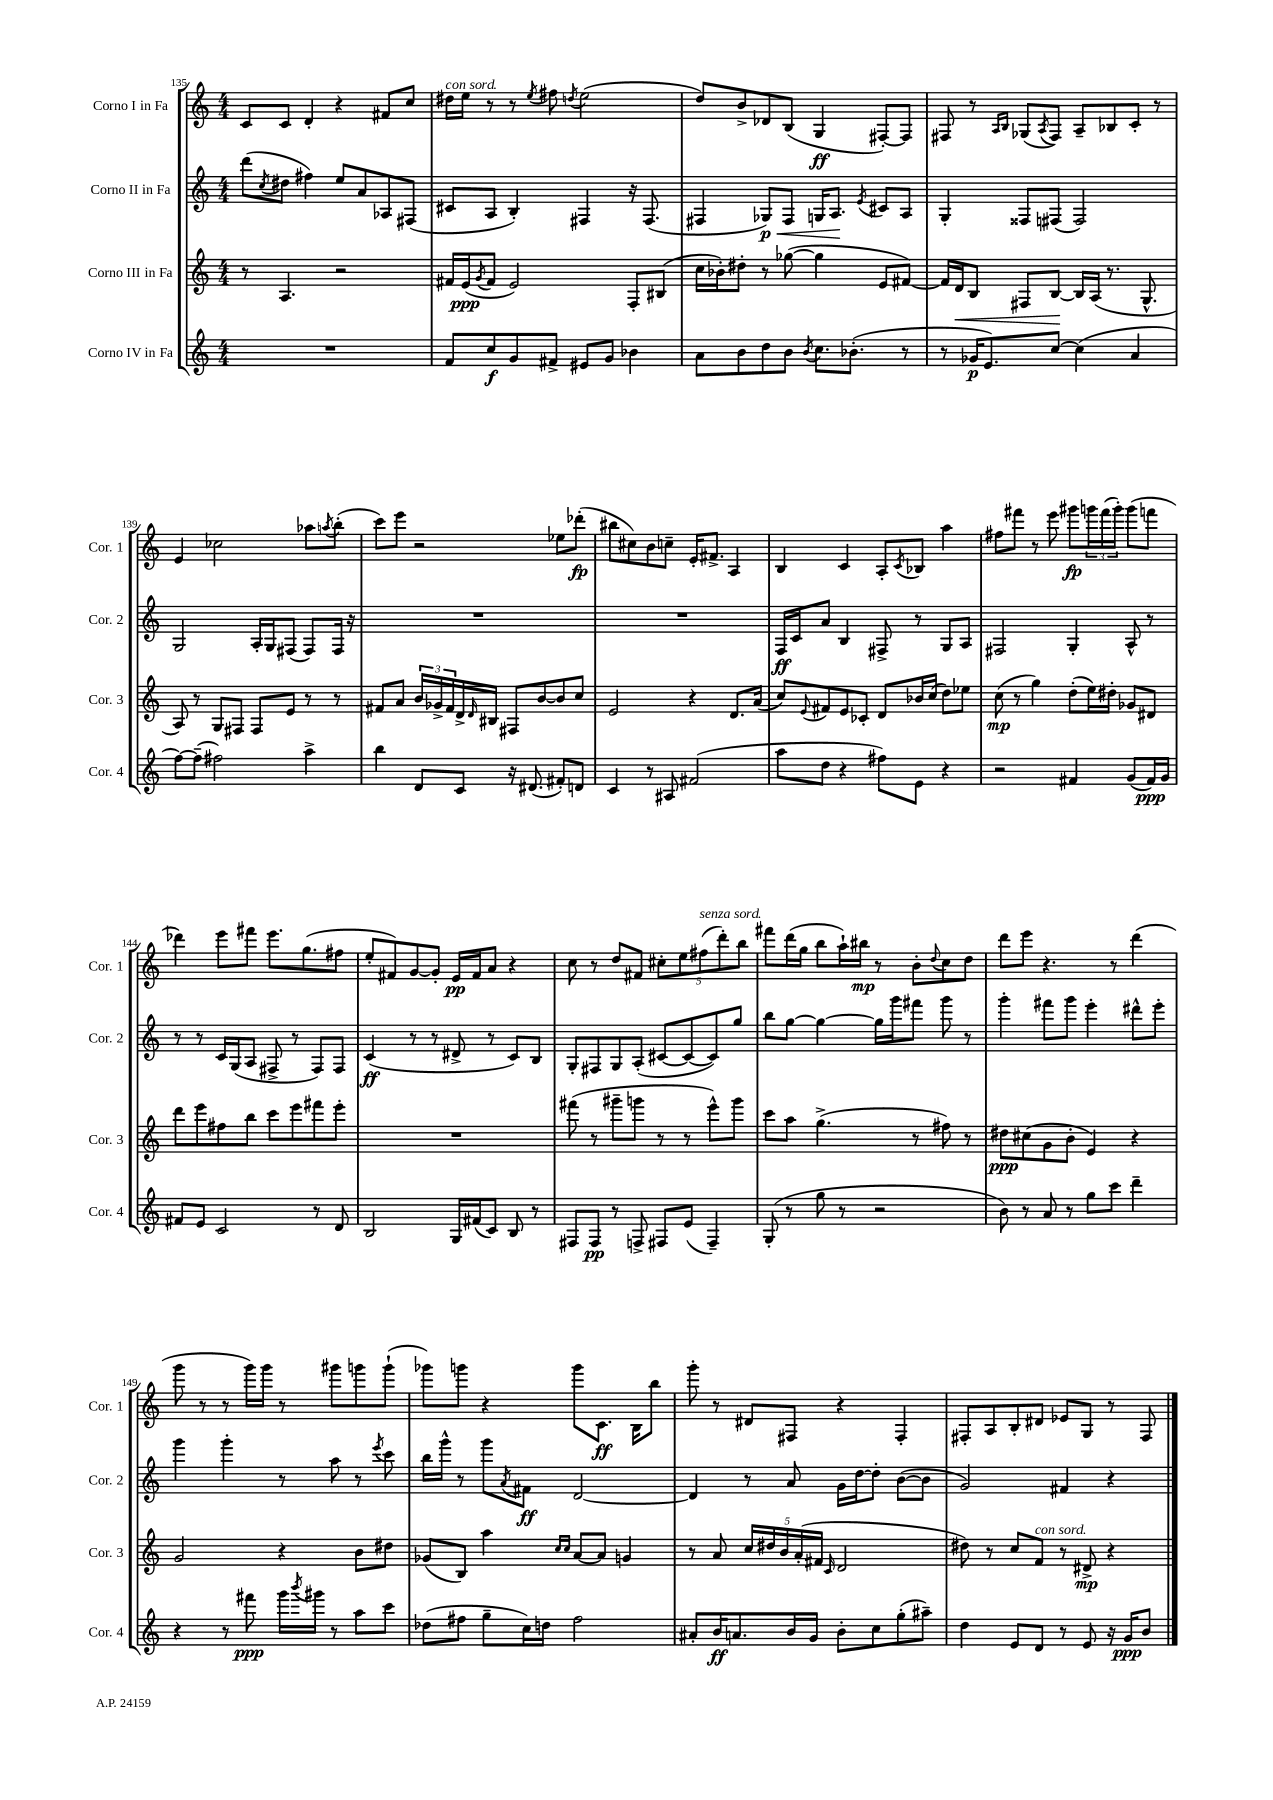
<<
\new StaffGroup <<
\new Staff = "s0" \with { instrumentName = "Corno I in Fa" shortInstrumentName = "Cor. 1" } {
    \clef treble \key c \major \numericTimeSignature \time 4/4
    c'8 c'8 d'4-. r4 fis'8 c''8 |
    dis''16^\markup { \italic "con sord." } e''16 r8 r8 \acciaccatura { e''8 } fis''8 \acciaccatura { d''8 } e''2( |
    d''8) b'8-> des'8 b8( g4\ff fis8~-.) fis8 |
    fis8 r8 \grace { a16 b16 } ges8( \acciaccatura { a8 } fis8) a8-- bes8 c'8-. r8 |
    e'4 ces''2 aes''8 \acciaccatura { a''8 } b''8-.( |
    c'''8) e'''8 r2 ees''8 des'''8-.\fp( |
    bis''8 cis''8) b'8 c''8-- e'16-. fis'8.-> a4 |
    b4 c'4 a8-. \acciaccatura { c'8 } bes8 a''4 |
    fis''8 fis'''8 r8 e'''8 gis'''8\fp \tuplet 3/2 { g'''16 fis'''16( g'''16-.) } g'''8( f'''8 |
    des'''4) e'''8 fis'''8 e'''8. g''8.( fis''8 |
    e''8-. fis'8) g'8~ g'8-. e'16\pp fis'16 a'8 r4 |
    c''8 r8 d''8 fis'8 \tuplet 5/4 { cis''8-. e''8 fis''8^\markup { \italic "senza sord." }( d'''8-.) b''8 } |
    fis'''8 d'''16( g''16 b''8 a''16-!) bis''16\mp r8 b'8-. \appoggiatura { d''8 } c''8 d''8 |
    d'''8 e'''8 r4. r8 d'''4( |
    g'''8 r8 r8 g'''16) g'''16 r8 gis'''8 g'''8 g'''8-!( |
    ges'''8) g'''8 r4 g'''8 c'8.\ff b16 b''8 |
    g'''8-. r8 dis'8 fis8 r4 fis4-. |
    fis8-. a8 b8-. dis'8 ees'8 g8 r8 fis8 \bar "|." |
}
\new Staff = "s1" \with { instrumentName = "Corno II in Fa" shortInstrumentName = "Cor. 2" } {
    \clef treble \key c \major \numericTimeSignature \time 4/4
    d'''8( \acciaccatura { c''8 } dis''8 fis''4) e''8 a'8 aes8 fis8( |
    cis'8 a8 b4-.) fis4 r16 fis8.( |
    fis4 ges8\p\<) fis8 g16 a8.\! \acciaccatura { e'8 } cis'8 a8 |
    g4-. fisis8 fis8( fis2) |
    g2 a16-. g16 fis8( fis8) fis16 r16 |
    R1 |
    R1 |
    f16\ff c'16 a'8 b4 fis8-> r8 g8 a8 |
    fis2 g4-. a8-^ r8 |
    r8 r8 c'16 g16( a8 fis8-> r8 fis8) fis8 |
    c'4\ff( r8 r8 dis'8-> r8 c'8) b8 |
    g8-. fis8 g8 a8-.( cis'8~ cis'8~ cis'8) g''8 |
    b''8 g''8~ g''4~ g''16 g'''16 fis'''8 g'''8 r8 |
    g'''4-. fis'''8 g'''8 e'''4-. dis'''8-^ e'''8-. |
    g'''4 g'''4-. r8 a''8 r8 \acciaccatura { e'''8 } c'''8 |
    b''16 g'''16-^ r8 g'''8 \acciaccatura { a'8 } fis'8\ff d'2~ |
    d'4 r8 a'8 g'16 d''16~ d''8-. b'8~( b'8 |
    g'2) fis'4 r4 \bar "|." |
}
\new Staff = "s2" \with { instrumentName = "Corno III in Fa" shortInstrumentName = "Cor. 3" } {
    \clef treble \key c \major \numericTimeSignature \time 4/4
    r8 a4. r2 |
    fis'16 e'16\ppp( \acciaccatura { g'8 } fis'8 e'2) f8-. bis8( |
    c''16 bes'16-.) dis''8-. r8 ges''8~( ges''4 e'8 fis'8~) |
    fis'16 d'16\< b8 fis8 b8~\! b16 a16( r8. g8.-^ |
    a8) r8 g8 fis8 fis8 e'8 r8 r8 |
    fis'8 a'8 \tuplet 3/2 { b'16 ges'16-> fis'16 } d'16-> \grace { d'16 } bis16 fis8 b'8~ b'8 c''8 |
    e'2 r4 d'8. a'16( |
    c''8) \appoggiatura { e'8 } fis'8 e'8 ces'8-. d'8 bes'16 c''16( d''8) ees''8 |
    c''8\mp( r8 g''4) d''8-.( e''16) dis''16-. ges'8 dis'8 |
    d'''8 e'''8 fis''8 b''8 c'''8 e'''8 fis'''8 e'''8-. |
    R1 |
    fis'''8( r8 gis'''8-- g'''8 r8 r8 e'''8-^) g'''8 |
    c'''8 a''8 g''4.->( r8 fis''8) r8 |
    dis''8\ppp cis''8( g'8 b'8-. e'4) r4 |
    g'2 r4 b'8 dis''8 |
    ges'8( b8) a''4 \grace { c''16 c''16 } a'8~ a'8 g'4 |
    r8 a'8 \tuplet 5/4 { c''16 dis''16 b'16 a'16-.( fis'16 } \grace { c'16 } d'2 |
    dis''8) r8 c''8 f'8^\markup { \italic "con sord." } r8 dis'8->\mp r4 \bar "|." |
}
\new Staff = "s3" \with { instrumentName = "Corno IV in Fa" shortInstrumentName = "Cor. 4" } {
    \clef treble \key c \major \numericTimeSignature \time 4/4
    R1 |
    f'8 c''8\f g'8 fis'8-> eis'8 g'8 bes'4 |
    a'8 b'8 d''8 b'8 \acciaccatura { b'8 } c''8. bes'8.-.( r8 |
    r8 ges'16\p e'8.) c''8~ c''4( a'4 |
    f''8~) f''8--( fis''2) a''4-> |
    b''4 d'8 c'8 r16 dis'8.( fis'8-.) d'8 |
    c'4 r8 ais8 fis'2( |
    a''8 d''8 r4 fis''8) e'8 r4 |
    r2 fis'4 g'8( fis'16\ppp) g'16 |
    fis'8 e'8 c'2 r8 d'8 |
    b2 g16 fis'16( c'8) b8 r8 |
    fis8 fis8\pp r8 f8-> fis8 e'8( fis4--) |
    g8-.( r8 g''8 r8 r2 |
    b'8) r8 a'8 r8 g''8 c'''8 d'''4-- |
    r4 r8 fis'''8\ppp g'''16 \acciaccatura { b'''8 } gis'''16 r8 a''8 c'''8 |
    des''8( fis''8 g''8-- c''16) d''16 fis''2 |
    ais'8-. b'16\ff a'8. b'16 g'16 b'8-. c''8 g''8-.( ais''8--) |
    d''4 e'8 d'8 r8 e'8 r16 g'16\ppp b'8 \bar "|." |
}
>>
>>
\layout { \context { \Score currentBarNumber = #135 } }
